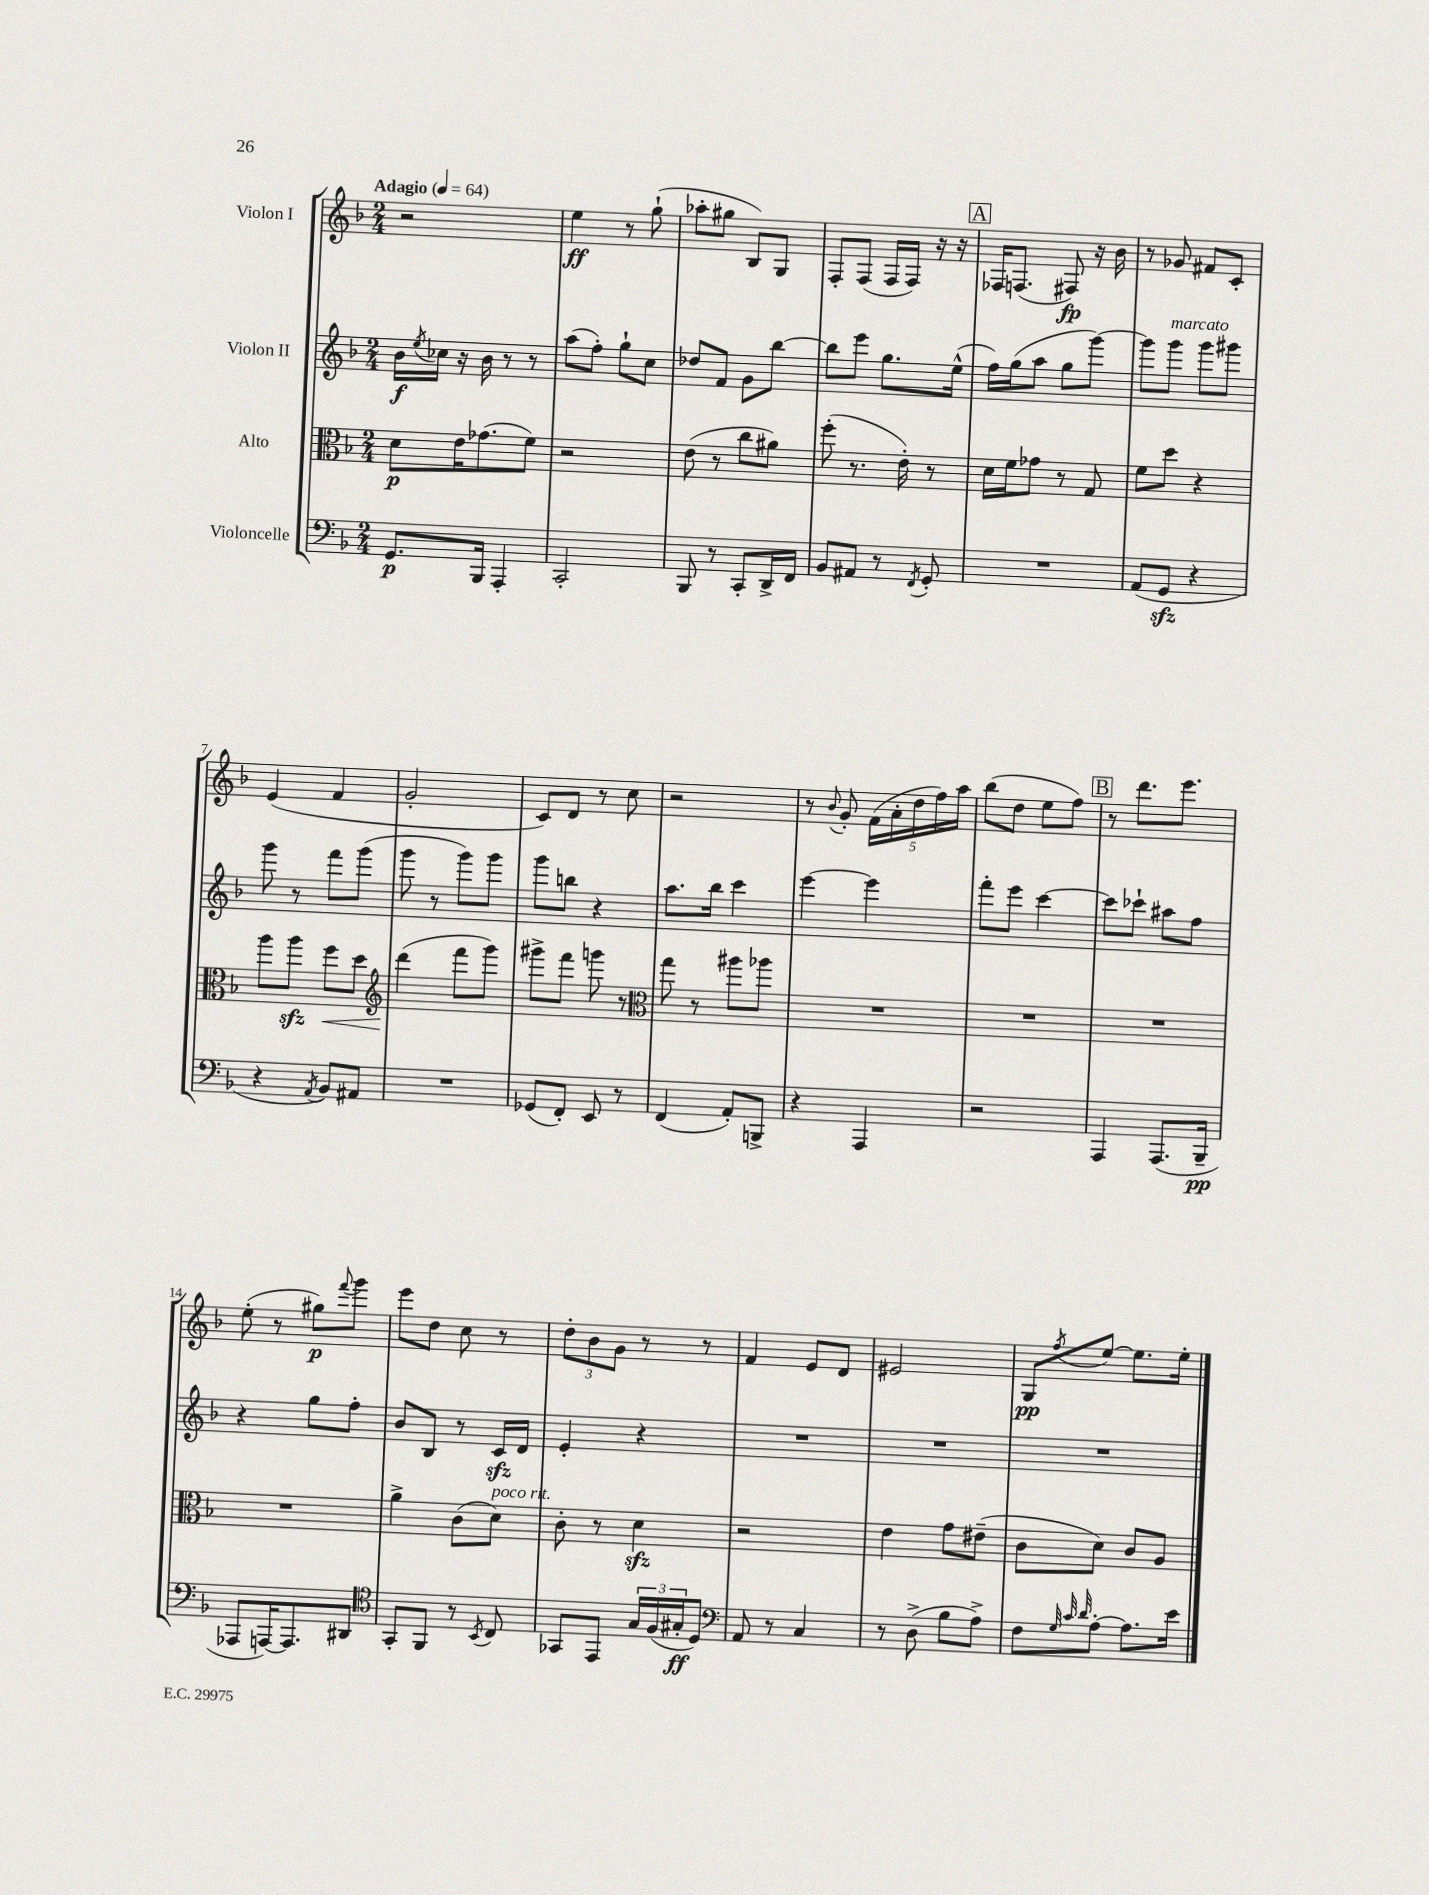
<<
\new StaffGroup <<
\new Staff = "s0" \with { instrumentName = "Violon I" } {
    \clef treble \key f \major \numericTimeSignature \time 2/4 \tempo "Adagio" 4 = 64
    r2 |
    e''4\ff r8 g''8-!( |
    aes''8-. gis''8 bes8) g8 |
    f8-. f8( f16 f16) r16 r16 |
    \mark \markup { \box "A" } fes16 f8.( fis8\fp) r16 bes'16 |
    r8 ges'8 fis'8 c'8-. |
    e'4( f'4 |
    g'2-. |
    c'8) d'8 r8 c''8 |
    r2 |
    r8 \appoggiatura { bes'8 } g'8-. \tuplet 5/4 { f'16( a'16-. d''16 f''16) a''16 } |
    bes''8( d''8 e''8 f''8) |
    \mark \markup { \box "B" } r8 d'''8. e'''8. |
    e''8-.( r8 gis''8\p) \appoggiatura { f'''8 } g'''8 |
    e'''8 d''8 c''8 r8 |
    \tuplet 3/2 { d''8-. bes'8 g'8 } r8 r8 |
    f'4 e'8 d'8 |
    eis'2 |
    g8\pp \acciaccatura { f''8 } e''8~ e''8. e''16-. \bar "|." |
}
\new Staff = "s1" \with { instrumentName = "Violon II" } {
    \clef treble \key f \major \numericTimeSignature \time 2/4
    bes'16\f \acciaccatura { e''8 } ces''16 r16 bes'16 r8 r8 |
    a''8( f''8-.) g''8-! c''8 |
    des''8 f'8 g'8 bes''8~ |
    bes''8 e'''8 g''8. e''16-^( |
    \mark \markup { \box "A" } f''16) g''16( a''8 g''8 g'''8~) |
    g'''8 g'''8^\markup { \italic "marcato" } g'''8 gis'''8 |
    g'''8 r8 f'''8 g'''8( |
    g'''8 r8 g'''8) g'''8 |
    g'''8 b''8 r4 |
    a''8. bes''16 c'''4 |
    e'''4~ e'''4 |
    f'''8-. e'''8 c'''4~ |
    \mark \markup { \box "B" } c'''8 ces'''8-! ais''8 f''8 |
    r4 g''8 f''8-. |
    bes'8 bes8 r8 c'16\sfz d'16 |
    e'4-. r4 |
    R2 |
    R2 |
    R2 \bar "|." |
}
\new Staff = "s2" \with { instrumentName = "Alto" } {
    \clef alto \key f \major \numericTimeSignature \time 2/4
    d'8\p e'16 ges'8.( f'8) |
    r2 |
    e'8( r8 c''8 ais'8) |
    f''8-.( r8. e'16-.) r8 |
    \mark \markup { \box "A" } d'16 f'16 ges'8 r8 g8 |
    f'8 d''8 r4 |
    a''8 a''8\sfz f''8\< d''8 |
    \clef treble d'''4\!( f'''8 g'''8) |
    gis'''8-> f'''8 g'''8 r8 |
    \clef alto g''8 r8 ais''8 aes''8 |
    R2 |
    R2 |
    \mark \markup { \box "B" } R2 |
    R2 |
    a'4-> c'8( d'8^\markup { \italic "poco rit." }) |
    c'8-. r8 d'4\sfz |
    r2 |
    e'4 g'8 eis'8--( |
    c'8 d'8) c'8 a8 \bar "|." |
}
\new Staff = "s3" \with { instrumentName = "Violoncelle" } {
    \clef bass \key f \major \numericTimeSignature \time 2/4
    g,8.\p bes,,16 a,,4-. |
    c,2-. |
    bes,,8 r8 c,8-. d,16-> f,16 |
    bes,8 ais,8 r8 \acciaccatura { f,8 } g,8-. |
    \mark \markup { \box "A" } R2 |
    a,8( g,8\sfz r4 |
    r4 \acciaccatura { a,8 } bes,8) ais,8 |
    R2 |
    ges,8( f,8-.) e,8 r8 |
    f,4( a,8-.) b,,8-> |
    r4 a,,4 |
    r2 |
    \mark \markup { \box "B" } a,,4 a,,8.( bes,,16--\pp |
    aes,,8 a,,16~) a,,8. dis,8 |
    \clef tenor g,8-. f,8 r8 \acciaccatura { bes,8 } c8 |
    ges,8 e,8 \tuplet 3/2 { g16 f16( gis16-.\ff } d8) |
    \clef bass a,8 r8 c4 |
    r8 d8->( bes8 a8->) |
    f8 \grace { g32 c'32 d'32 } a8~-. a8. e'16 \bar "|." |
}
>>
>>
